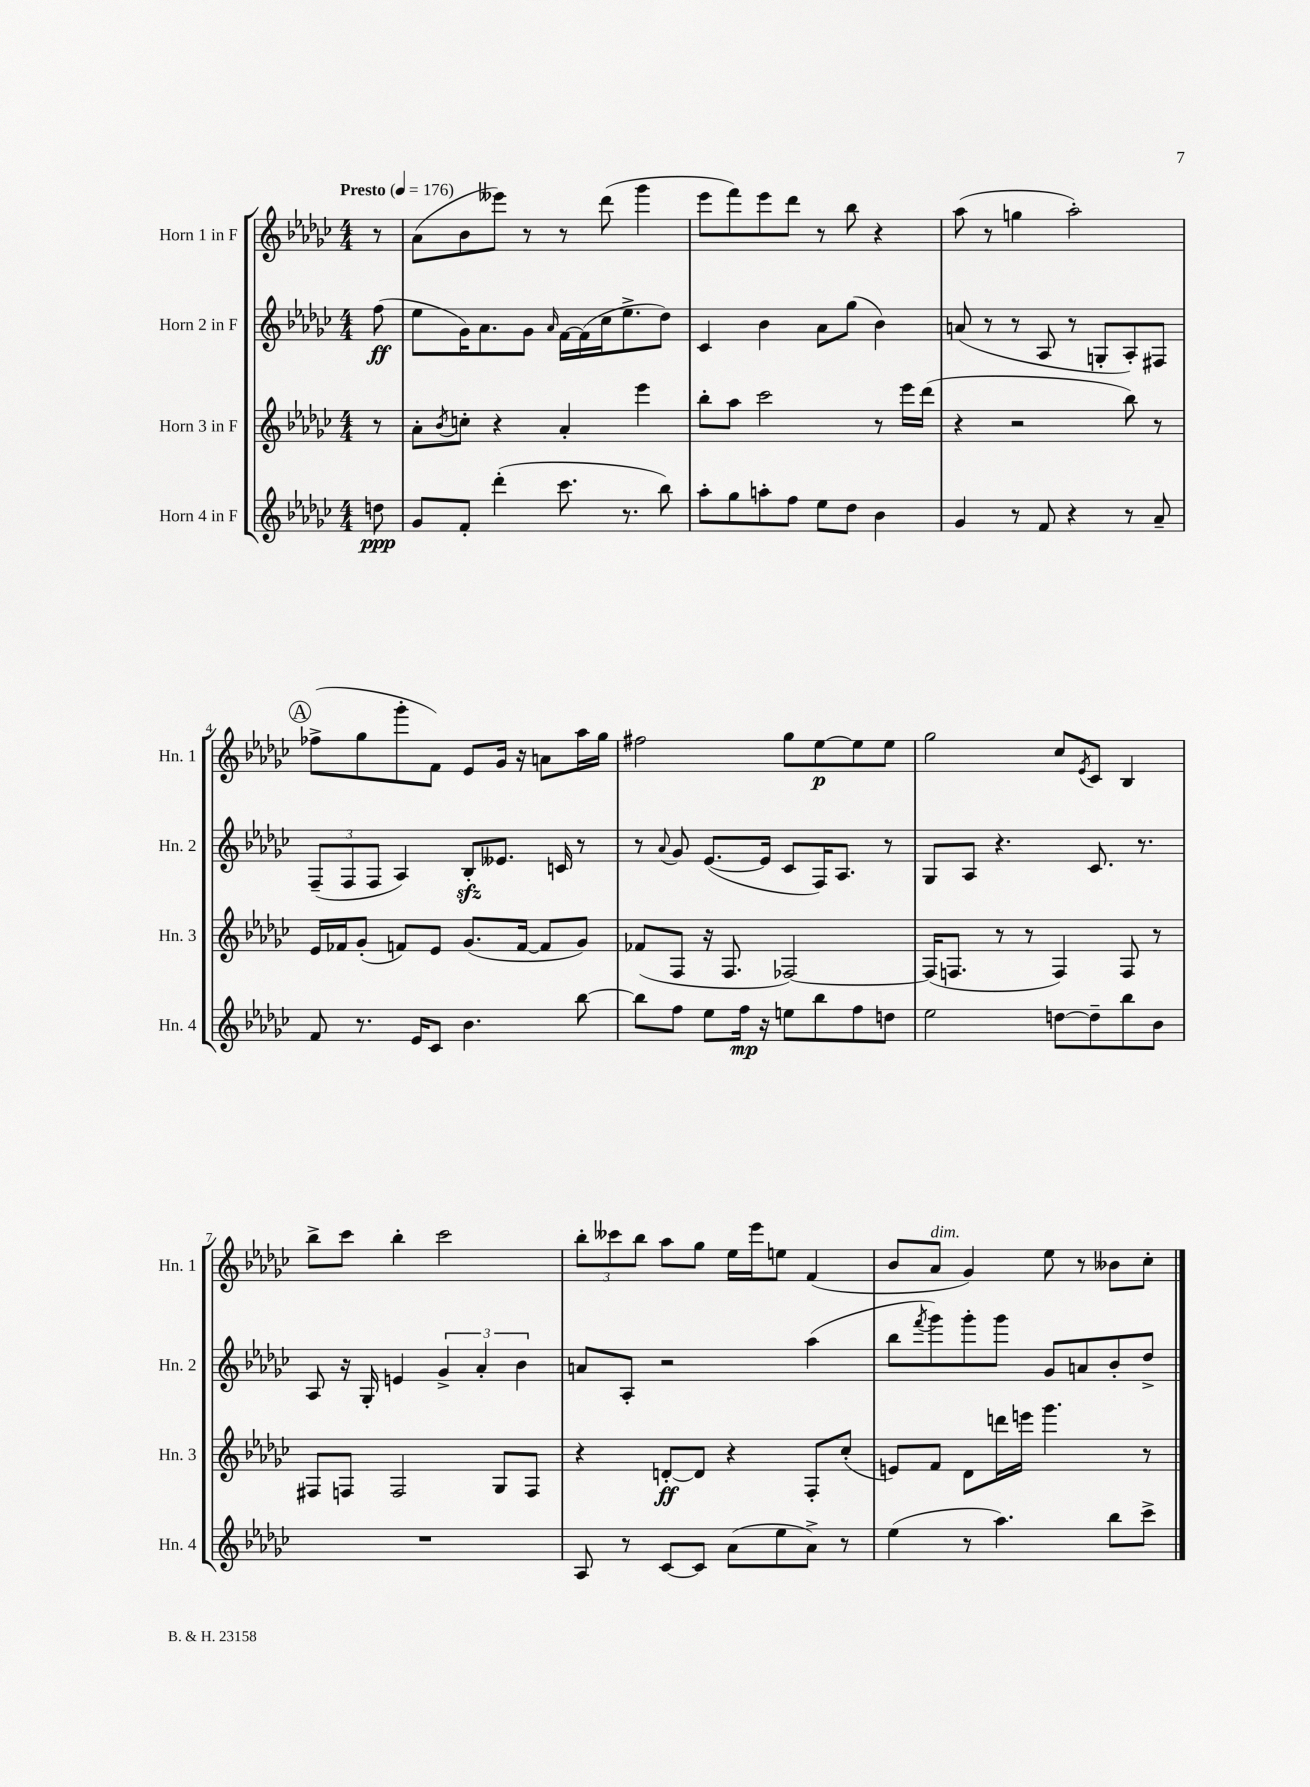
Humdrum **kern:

**kern	**kern	**kern	**kern
*staff4	*staff3	*staff2	*staff1
*clefG2	*clefG2	*clefG2	*clefG2
*k[b-e-a-d-g-c-]	*k[b-e-a-d-g-c-]	*k[b-e-a-d-g-c-]	*k[b-e-a-d-g-c-]
*M4/4	*M4/4	*M4/4	*M4/4
*MM176	*MM176	*MM176	*MM176
8dd	8r	(8ff	8r
=	=	=	=
8g-	8a-'	8ee-	(8a-
.	8qb-	.	.
8f'	8cc'	16g-)	8b-
.	.	8.a-	.
(4ddd-'	4r	.	8eee--)
.	.	8g-	8r
.	.	16qqa-	.
8.ccc-	4a-'	[16f	8r
.	.	(16f]	.
.	.	16cc-	(8ddd-
8.r	.	8.ee-^	.
.	4eee-	.	4ggg-
8bb-)	.	8dd-)	.
=	=	=	=
8aa-'	8bb-'	4c-	8eee-
8gg-	8aa-	.	8fff)
8aa'	2ccc-	4b-	8eee-
8ff	.	.	8ddd-
8ee-	.	8a-	8r
8dd-	.	(8gg-	8bb-
4b-	8r	4b-)	4r
.	16eee-	.	.
.	(16ddd-	.	.
=	=	=	=
4g-	4r	(8a	(8aa-
.	.	8r	8r
8r	2r	8r	4gg
8f	.	8A-	.
4r	.	8r	2aa-')
.	.	8G'	.
8r	8bb-)	8A-')	.
8a-~	8r	8F#	.
=	=	=	=
8f	16e-	(12F~	(8ff-^
.	16f-	.	.
.	.	12F	.
8.r	(8g-'	.	8gg-
.	.	12F	.
.	8f)	4A-)	8ggg-'
16e-	.	.	.
8c-	8e-	.	8f)
4.b-	(8.g-	8B-'	8e-
.	.	8.e--	16g-
.	[16f	.	16r
.	8f]	.	8a
.	.	16c	.
[8bb-	8g-)	8r	16aa-
.	.	.	16gg-
=	=	=	=
8bb-]	(8f-	8r	2ff#
.	.	8qqa-	.
8ff	8F	8g-	.
8ee-	16r	([8.e-	.
.	8.F	.	.
16ff	.	.	.
16r	.	16e-]	.
8ee	[2F-)	8c-	8gg-
8bb-	.	16F)	[8ee-
.	.	8.A-	.
8ff	.	.	8ee-]
8dd	.	8r	8ee-
=	=	=	=
2ee-	(16F-]	8G-	2gg-
.	8.F	.	.
.	.	8A-	.
.	8r	4.r	.
.	8r	.	.
[8dd	4F)	.	8cc-
.	.	.	8qe-
8dd~]	.	8.c-	8c-
8bb-	8F	.	4B-
.	.	8.r	.
8b-	8r	.	.
=	=	=	=
1r	8F#	8A-	8bb-^
.	8F	16r	8ccc-
.	.	16G-'	.
.	2F	4e	4bb-'
.	.	6g-^	2ccc-
.	.	6a-'	.
.	8G-	.	.
.	.	6b-	.
.	8F	.	.
=	=	=	=
8A-	4r	8a	12bb-'
.	.	.	12ccc--
8r	.	8A-'	.
.	.	.	12bb-
[8c-	[8d'	2r	8aa-
8c-]	8d]	.	8gg-
(8a-	4r	.	16ee-
.	.	.	16eee-
8ee-	.	.	8ee
8a-^)	8F'	(4aa-	(4f
8r	(8cc-'	.	.
=	=	=	=
(4ee-	8e)	8bb-	8b-
.	.	8qfff	.
.	8f	8ggg-)	8a-
8r	8d-	8ggg-'	4g-)
4.aa-)	16ddd	8ggg-	.
.	16eee	.	.
.	4.ggg-	8g-	8ee-
.	.	8a	8r
8bb-	.	8b-'	8b--
8ccc-^	8r	8dd-^	8cc-'
==	==	==	==
*-	*-	*-	*-
